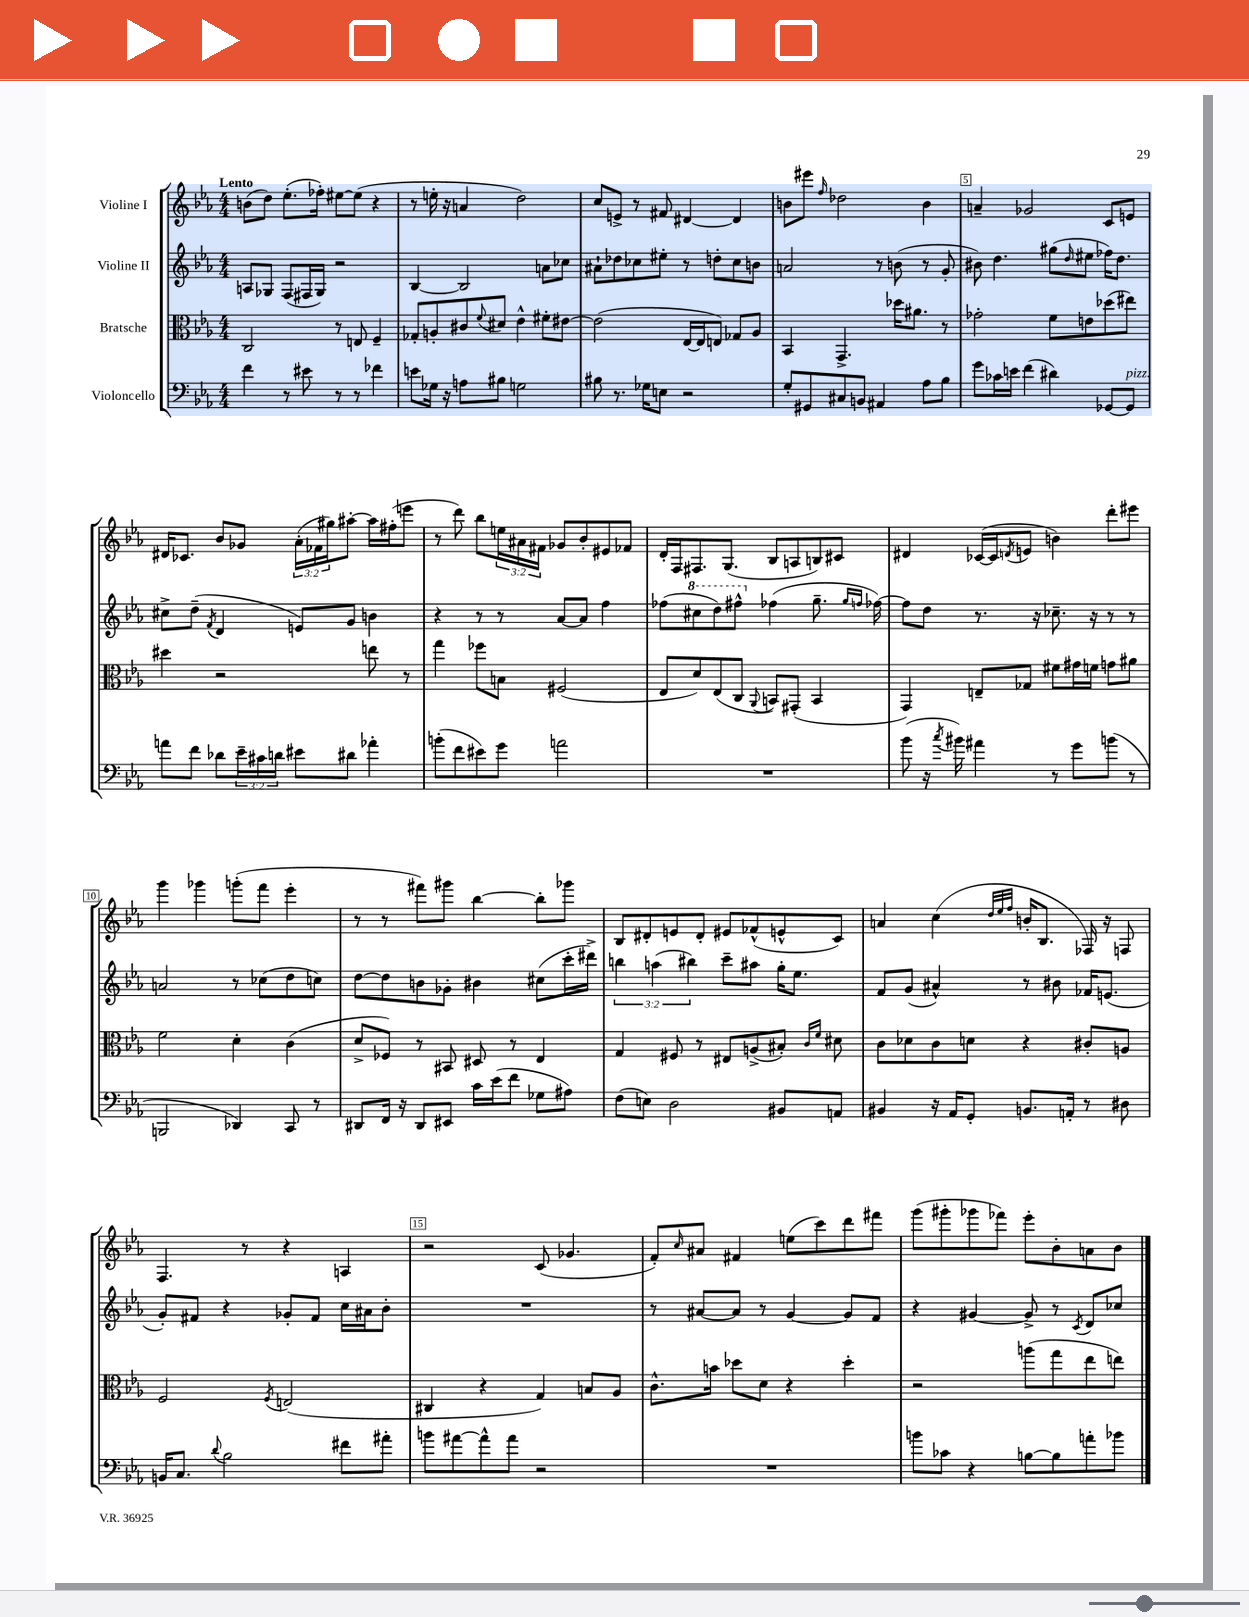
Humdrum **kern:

**kern	**kern	**kern	**kern
*staff4	*staff3	*staff2	*staff1
*clefF4	*clefC3	*clefG2	*clefG2
*k[b-e-a-]	*k[b-e-a-]	*k[b-e-a-]	*k[b-e-a-]
*M4/4	*M4/4	*M4/4	*M4/4
4f	2C	8A	(8b
.	.	8G-	8dd)
8r	.	(8F	(8.ee-'
8e#	.	16F#	.
.	.	16G-)	16ff-')
8r	8r	2r	[8ee#
8r	8E	.	(8ee#]
4f-	4F~	.	4r
=	=	=	=
8e	8G-'	[4B-	8r
16G-	8A'	.	16ee'
16r	.	.	16r
8A	8c#	2B-]	4a
.	8qqf	.	.
8B#	8d#	.	.
2G	4e-^^	.	2dd)
.	8f#'	8a	.
.	[8e#	8cc-	.
=	=	=	=
8B#	(2e#]	8a#`	8cc
8.r	.	8dd-	8e^
.	.	8cc-	8r
16G-	.	.	.
8E	.	8ee#'	8f#
2r	[16E-	8r	[4d#
.	16E-]	.	.
.	8E)	8dd'	.
.	8G-	8cc-	4d#]
.	8A-	8b	.
=	=	=	=
8G'	4BB-	2a	8b
8GG#	.	.	8eee#
.	.	.	16qqff
8C#	4.GG^	.	2dd-
8BB	.	.	.
4AA#	.	8r	.
.	16dd-	(8b	.
.	8.a#	.	.
8A-	.	8r	4b
8B-	8r	8g'	.
=	=	=	=
8g	2g-'	8b#)	4a~
16c-	.	4.dd	.
16e	.	.	.
(4f	.	.	2g-
4d#)	8f	(8gg#	.
.	.	16qqdd	.
.	8e	8ee#	.
[8GG-	(8dd-	16ff-)	8c
.	.	8.dd	.
8GG-]	8ee#)	.	8e
=	=	=	=
8a	4dd#	8cc#^	16d#
.	.	.	8.c-
8f	.	(8dd~	.
.	.	8qf	.
8d-	2r	4d	8b-
24e-~	.	.	8g-
24c#	.	.	.
24d	.	.	.
8e#	.	8e)	(24a-'
.	.	.	24f-
.	.	.	24gg#)
8d#	.	8g	[8aa#'
4a-'	8ee	4b	16aa#]
.	.	.	(16ff#'
.	8r	.	8eee
=	=	=	=
(8b'	4gg	4r	8r
8f	.	.	8ddd)
8e#)	8ff-	8r	8bb-
8g	8B	8r	24ee
.	.	.	24a#
.	.	.	24f#
2a	(2F#	[8a-	8g-
.	.	8a-]	8b-'
.	.	4ff	8e#
.	.	.	8f-
=	=	=	=
1r	8E-	(8ff-	16d'
.	.	.	16F
.	8d)	8ccc#	8.F#
.	(8E-	8ddd)	.
.	.	.	(8.G
.	8C	8fff#^^	.
.	8qqAA-	.	.
.	8BB)	(4ff-	8B-
.	(8GG#'	.	8A
.	4BB	8.gg~	8B)
.	.	.	8c#
.	.	16qqgg	.
.	.	16qqff	.
.	.	[16ff-)	.
=	=	=	=
(8b-	4GG)	8ff-]	4d#
16r	.	8dd	.
8qcc	.	.	.
16b#)	.	.	.
4a#	8E~	8.r	([16c-
.	.	.	16c-]
.	.	.	8qd
.	8G-	.	8e
.	.	16r	.
8r	8f#	8.cc-~	4b)
8g	16g#	.	.
.	16f	16r	.
(8b	8g	8r	8ddd'
8r	8a#	8r	8eee#
=	=	=	=
2BBB	2f	2a	4ggg
.	.	.	4ggg-
4DD-)	4d'	8r	(8ggg'
.	.	(8cc-	8fff
8CC	(4c	8dd	4eee-'
8r	.	8cc)	.
=	=	=	=
8DD#	8d^	[8dd	8r
16FF	8F-)	8dd]	8r
16r	.	.	.
8DD#	8r	8b	8fff#)
8EE#	8BB#	8g-'	8ggg#
16c	8D#	4b#	[4bb-
(16e-	.	.	.
8f	8r	.	.
8G-	4E-	(8cc#	8bb-']
8A#)	.	16ccc'	8ggg-
.	.	16ddd#^)	.
=	=	=	=
(8F	4G	6bb	8B-
8E)	.	.	8d#'
.	.	(6aa	.
2D	8F#	.	8e
.	.	6bb#)	.
.	8r	.	8d#'
.	8E#	8ccc~	8e#
.	(8A^	8aa#	(8f-^^
8BB#	8B#')	16gg'	8e^^
.	.	8.ee-	.
.	16qqc	.	.
.	16qqf	.	.
8AA	8d#	.	8c)
=	=	=	=
4BB#	8c	8f	4a
.	8d-	(8g	.
16r	8c	4a#^^)	(4cc
16AA-	.	.	.
8GG'	8d	.	.
.	.	.	32qqdd
.	.	.	32qqee-
.	.	.	32qqff
8.BB	4r	8r	16b'
.	.	.	8.B-
.	.	8b#	.
16AA'	.	.	.
8r	8c#'	16f-	16F-)
.	.	(8.e	16r
8D#	8A	.	8F
=	=	=	=
16BB	2F	8g')	4.F
8.C	.	.	.
.	.	8f#	.
8qqd	.	.	.
2B-	.	4r	.
.	.	.	8r
.	8qF	.	.
.	(2E	8g-'	4r
.	.	8f#	.
8f#	.	16cc	4A
.	.	16a#	.
8a#'	.	8b-'	.
=	=	=	=
8b	4C#	1r	2r
[8a#	.	.	.
8a#^^]	4r	.	.
8a#	.	.	.
2r	4G)	.	(8c
.	.	.	4.g-
.	8B	.	.
.	8A-	.	.
=	=	=	=
1r	8.c^^	8r	8f')
.	.	.	16qqcc
.	.	[8a#	8a#
.	16b	.	.
.	8dd-	8a#]	4f#
.	8d	8r	.
.	4r	[4g	(8ee
.	.	.	8ccc)
.	4dd-'	8g]	8ddd
.	.	8f	8fff#
=	=	=	=
8b	2r	4r	(8ggg
8c-	.	.	8ggg#'
4r	.	[4g#	8ggg-
.	.	.	8fff-)
[8B	(8aa	8g#^]	8eee-'
8B]	8gg	8r	8b-'
.	.	8qc	.
8a'	8ee-	8d	8a
8b-	8ee)	8cc-	8b-
==	==	==	==
*-	*-	*-	*-
